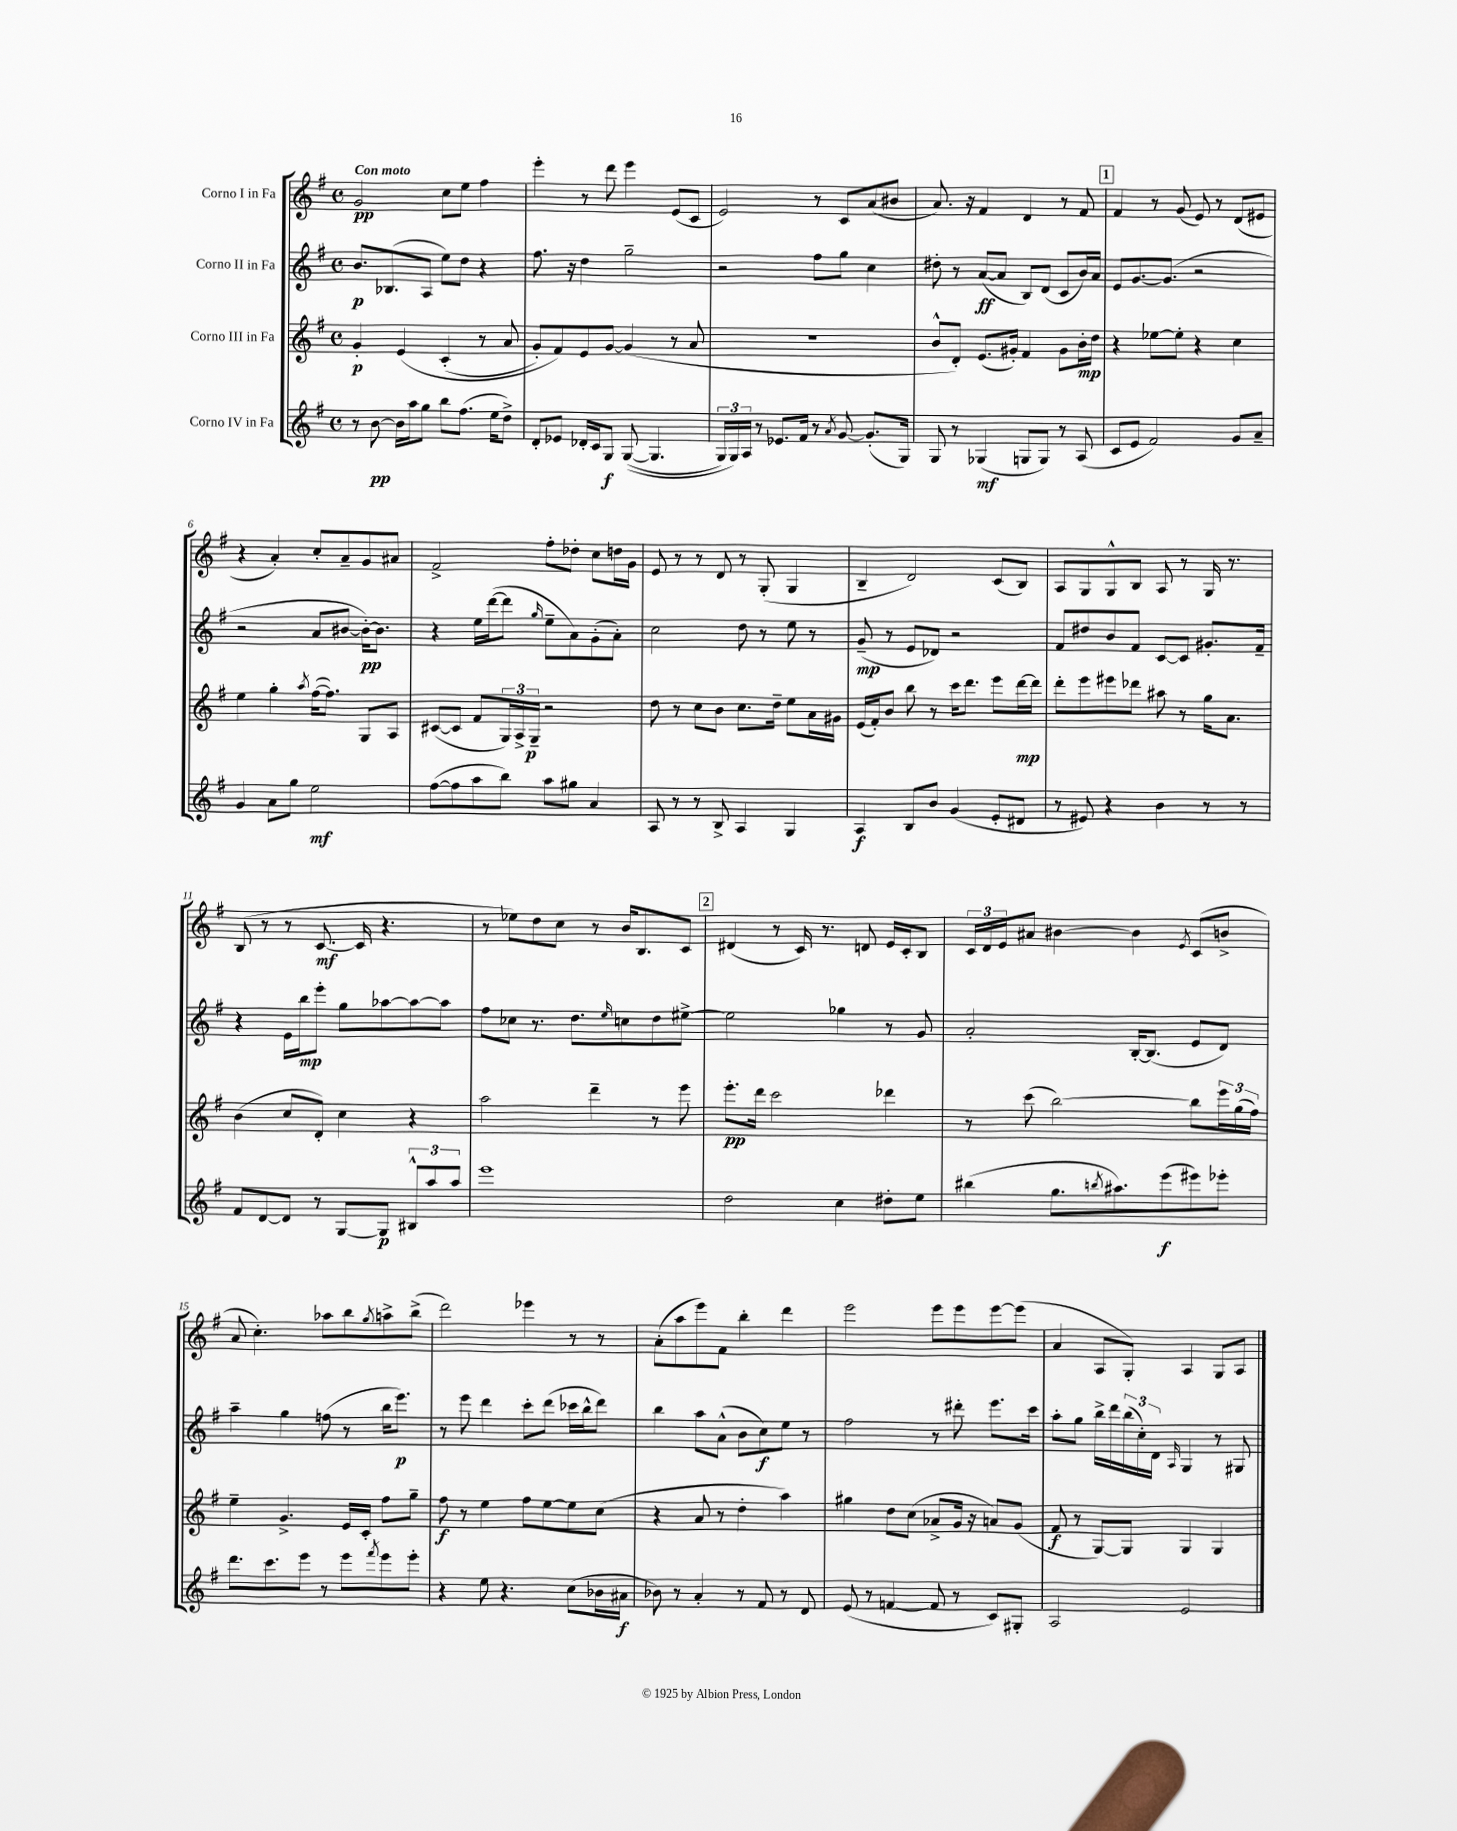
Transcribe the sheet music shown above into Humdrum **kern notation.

**kern	**dynam	**kern	**dynam	**kern	**dynam	**kern	**dynam
*part4	*part4	*part3	*part3	*part2	*part2	*part1	*part1
*staff4	*staff4	*staff3	*staff3	*staff2	*staff2	*staff1	*staff1
*I"Corno IV in Fa	*	*I"Corno III in Fa	*	*I"Corno II in Fa	*	*I"Corno I in Fa	*
*clefG2	*	*clefG2	*	*clefG2	*	*clefG2	*
*k[f#]	*	*k[f#]	*	*k[f#]	*	*k[f#]	*
*M4/4	*	*M4/4	*	*M4/4	*	*M4/4	*
*met(c)	*	*met(c)	*	*met(c)	*	*met(c)	*
=1	=1	=1	=1	=1	=1	=1	=1
!	!	!	!	!	!	!LO:TX:a:B:t=Con moto	!
8r	.	4g'/	p	8.b/L	p	2g/	pp
[8b\	pp	.	.	.	.	.	.
.	.	.	.	(8.B-X/	.	.	.
16b\LL]	.	(4e/	.	.	.	.	.
16aa\J	.	.	.	.	.	.	.
8gg\J	.	.	.	8A/J	.	.	.
8bb\L	.	(4c'/	.	8ee\L)	.	8cc\L	.
(8.ff#\J	.	.	.	8dd\J	.	8ee\J	.
.	.	8r	.	4r	.	4ff#\	.
16ee\KL	.	.	.	.	.	.	.
8dd^\J)	.	8a/	.	.	.	.	.
=2	=2	=2	=2	=2	=2	=2	=2
8d'/L	.	8g'/L)	.	8.ff#\	.	4eee'\	.
8e-X/J	.	8f#/)	.	.	.	.	.
.	.	.	.	16r	.	.	.
16d-X'/LL	.	8e/	.	4dd\	.	8r	.
16c/J	.	.	.	.	.	.	.
8G/J	f	[8g/J	.	.	.	8ddd\	.
(([8G/	.	(4g/]	.	2gg~\	.	4eee\	.
4.G/]	.	.	.	.	.	.	.
.	.	8r	.	.	.	(8e/L	.
.	.	8a/	.	.	.	8c/J	.
=3	=3	=3	=3	=3	=3	=3	=3
24G/LL)	.	1r	.	2r	.	2e/)	.
24G/)	.	.	.	.	.	.	.
24A/JJ	.	.	.	.	.	.	.
8r	.	.	.	.	.	.	.
8.e-X/L	.	.	.	.	.	.	.
16f#/Jk	.	.	.	.	.	.	.
8r	.	.	.	8ff#\L	.	8r	.
8qa/	.	.	.	.	.	.	.
[8g/	.	.	.	8gg\J	.	8c/L	.
(8.g'/L]	.	.	.	4cc\	.	(8a/	.
.	.	.	.	.	.	8b#X/J	.
16G/Jk)	.	.	.	.	.	.	.
=4	=4	=4	=4	=4	=4	=4	=4
8G/	.	8b^^/L	.	8dd#X'\	.	8.a/)	.
8r	.	8d'/J)	.	8r	.	.	.
.	.	.	.	.	.	16r	.
(4G-X/	mf	(8.e/L	.	([8a/L	ff	4f#/	.
.	.	.	.	8a/J]	.	.	.
.	.	16g#X'/Jk)	.	.	.	.	.
8Gn/L	.	4f#/	.	8B/L)	.	4d/	.
8G/J)	.	.	.	(8d/J	.	.	.
8r	.	8g#\L	.	8c/L	.	8r	.
(8A/	.	16b'\L	mp	16b/L)	.	8f#/	.
.	.	16dd\JJ	.	16a/JJ	.	.	.
!!LO:REH:place=s1:t=1
=5	=5	=5	=5	=5	=5	=5	=5
8c/L	.	4r	.	8e/L	.	4f#/	.
8e/J	.	.	.	[8.g/	.	.	.
2f#/)	.	[8ee-X\L	.	.	.	8r	.
.	.	.	.	(8.g/J]	.	.	.
.	.	8ee-'\J]	.	.	.	(8g/	.
.	.	4r	.	2r	.	8e/)	.
.	.	.	.	.	.	8r	.
8g/L	.	4cc\	.	.	.	(8d/L	.
8a~/J	.	.	.	.	.	8e#X/J	.
!!LO:LB:g=z
=6	=6	=6	=6	=6	=6	=6	=6
4g/	.	4ee\	.	2r	.	4r	.
8a\L	.	4gg'\	.	.	.	4a'/)	.
8gg\J	.	.	.	.	.	.	.
.	.	8qaa/	.	.	.	.	.
2ee\	mf	([16ff#\KL	.	8a/L	.	8cc'/L	.
.	.	8.ff#\J])	.	.	.	.	.
.	.	.	.	[8b#X/J	.	8a~/	.
.	.	8G/L	.	16b#'\KL_)	pp	8g/	.
.	.	.	.	8.b#\J]	.	.	.
.	.	8A/J	.	.	.	8a#X/J	.
=7	=7	=7	=7	=7	=7	=7	=7
([8ff#\L	.	([8c#X/L	.	4r	.	2f#^/	.
8ff#\]	.	8c#/J]	.	.	.	.	.
8aa\	.	8f#/L	.	16ee\LL	.	.	.
.	.	.	.	([16ddd\J	.	.	.
8bb\J)	.	24G/L)	.	8ddd\J]	.	.	.
.	.	24A^/	.	.	.	.	.
.	.	24G~/JJ	p	.	.	.	.
.	.	.	.	16qqgg/	.	.	.
8aa\L	.	2r	.	8ee~\L	.	8ff#'\L	.
8gg#X\J	.	.	.	8a\)	.	8dd-X'\J	.
4a/	.	.	.	(8g'\	.	8cc\L	.
.	.	.	.	8a'\J)	.	16ddn\L	.
.	.	.	.	.	.	16g\JJ	.
=8	=8	=8	=8	=8	=8	=8	=8
8A/	.	8dd\	.	2cc\	.	8e/	.
8r	.	8r	.	.	.	8r	.
8r	.	8cc\L	.	.	.	8r	.
8B^/	.	8b\J	.	.	.	8d/	.
4A/	.	8.cc\L	.	8dd\	.	8r	.
.	.	.	.	8r	.	(8G'/	.
.	.	16dd~\Jk	.	.	.	.	.
4G/	.	8ee\L	.	8ee\	.	4G/	.
.	.	16a\L	.	8r	.	.	.
.	.	16g#X\JJ	.	.	.	.	.
=9	=9	=9	=9	=9	=9	=9	=9
4A/	f	(16e/LL	.	(8g~/	mp	4B~/	.
.	.	16f#'/J)	.	.	.	.	.
.	.	8b/J	.	8r	.	.	.
8B/L	.	8bb\	.	8e/L	.	2d/)	.
8b/J	.	8r	.	8d-X/J)	.	.	.
(4g/	.	16ccc\KL	.	2r	.	.	.
.	.	8.ddd\J	.	.	.	.	.
8e'/L	.	8eee\L	.	.	.	(8c/L	.
8d#X/J	.	[16ddd\L	mp	.	.	8B/J)	.
.	.	16ddd\JJ]	.	.	.	.	.
=10	=10	=10	=10	=10	=10	=10	=10
8r	.	8ddd'\L	.	8f#/L	.	8A/L	.
8e#X/)	.	8eee\	.	8dd#X/	.	8G/	.
4r	.	8eee#X\	.	8b/	.	8G^^/	.
.	.	8ddd-X\J	.	8f#/J	.	8B/J	.
4b\	.	8aa#X\	.	[8c/L	.	8A/	.
.	.	8r	.	8c/J]	.	8r	.
8r	.	16gg\KL	.	8.g#X'/L	.	16G/	.
.	.	8.a\J	.	.	.	8.r	.
8r	.	.	.	.	.	.	.
.	.	.	.	16f#~/Jk	.	.	.
!!LO:LB:g=z
=11	=11	=11	=11	=11	=11	=11	=11
8f#/L	.	(4b\	.	4r	.	(8B/	.
[8d/	.	.	.	.	.	8r	.
8d/J]	.	8cc/L	.	16e\LL	.	8r	.
.	.	.	.	16bb\J	mp	.	.
8r	.	8d'/J)	.	8eee'\J	.	[8.c/	mf
[8G/L	.	4cc\	.	8gg\L	.	.	.
.	.	.	.	.	.	16c/]	.
8G/J]	p	.	.	[8aa-X\	.	4.r	.
12B#X^^/L	.	4r	.	8aa-\_	.	.	.
12aa/	.	.	.	.	.	.	.
.	.	.	.	8aa-\J]	.	.	.
12aa/J	.	.	.	.	.	.	.
=12	=12	=12	=12	=12	=12	=12	=12
1eee	.	2aa\	.	8ff#\L	.	8r	.
.	.	.	.	8cc-X\J	.	8ee-X\L)	.
.	.	.	.	8.r	.	8dd\	.
.	.	.	.	.	.	8cc\J	.
.	.	.	.	8.dd\L	.	.	.
.	.	4ddd~\	.	.	.	8r	.
.	.	.	.	16qqee/	.	.	.
.	.	.	.	8ccn\	.	16b/KL	.
.	.	.	.	.	.	8.B/	.
.	.	8r	.	8dd\	.	.	.
.	.	8eee\	.	[8ee#X^\J	.	8c/J	.
!!LO:REH:place=s1:t=2
=13	=13	=13	=13	=13	=13	=13	=13
2dd\	.	8.eee'\L	pp	2ee#\]	.	(4d#X/	.
.	.	16ddd\Jk	.	.	.	.	.
.	.	2ccc\	.	.	.	8r	.
.	.	.	.	.	.	16c/)	.
.	.	.	.	.	.	8.r	.
4cc\	.	.	.	4gg-X\	.	.	.
.	.	.	.	.	.	8dn/	.
8dd#X'\L	.	4ddd-X\	.	8r	.	16e/LL	.
.	.	.	.	.	.	16c'/J	.
8ee\J	.	.	.	8g/	.	8B/J	.
=14	=14	=14	=14	=14	=14	=14	=14
(4bb#X\	.	8r	.	2a'/	.	24c/LL	.
.	.	.	.	.	.	24d/	.
.	.	.	.	.	.	24e/J	.
.	.	(8ccc\	.	.	.	8a#X/J	.
8.gg\L	.	[2bb\)	.	.	.	[4b#X\	.
8qbbn/	.	.	.	.	.	.	.
8.aa#X\)	.	.	.	.	.	.	.
.	.	.	.	[16B'/KL	.	4b#\]	.
.	.	.	.	(8.B/J]	.	.	.
(8eee\	f	.	.	.	.	.	.
.	.	.	.	.	.	8qe/	.
8eee#X\)	.	8bb\L]	.	8e/L	.	(8c/L	.
8eee-X'\J	.	24eee\L	.	8d/J)	.	8bn^/J	.
.	.	(24gg\	.	.	.	.	.
.	.	24ff#\JJ)	.	.	.	.	.
!!LO:LB:g=z
=15	=15	=15	=15	=15	=15	=15	=15
8.ddd\L	.	4ee~\	.	4aa~\	.	8a/	.
.	.	.	.	.	.	4.cc'\)	.
8.ccc\	.	.	.	.	.	.	.
.	.	4.g^/	.	4gg\	.	.	.
8eee\J	.	.	.	.	.	.	.
8r	.	.	.	(8ffn\	.	8aa-X\L	.
8eee\L	.	16e/LL	.	8r	.	8bb\	.
.	.	16c'/JJ	.	.	.	.	.
8qfff#/	.	.	.	.	.	8qgg/	.
8eee\	.	8ff#\L	.	16bb\KL	.	8aan^\	.
.	.	.	.	8.eee\J)	p	.	.
8eee'\J	.	8gg~\J	.	.	.	(8bb^\J	.
=16	=16	=16	=16	=16	=16	=16	=16
4r	.	8ff#\	f	8r	.	2ddd\)	.
.	.	8r	.	8eee\	.	.	.
8ee\	.	4ee\	.	4ddd\	.	.	.
4.r	.	.	.	.	.	.	.
.	.	8ff#\L	.	8ccc'\L	.	4eee-X\	.
.	.	[8ee\	.	(8ddd\J	.	.	.
(8cc\L	.	8ee\]	.	16ccc-X\LL	.	8r	.
.	.	.	.	16bb^^\J	.	.	.
16b-X\L	.	(8cc\J	.	8ddd\J)	.	8r	.
16a#X\JJ	f	.	.	.	.	.	.
=17	=17	=17	=17	=17	=17	=17	=17
8b-X\)	.	4r	.	4bb\	.	(8a'\L	.
8r	.	.	.	.	.	8aa\	.
4a'/	.	8a/	.	8aa\L	.	8eee\)	.
.	.	8r	.	(8a^^\J	.	8f#\J	.
8r	.	4dd'\	.	8b\L	.	4bb'\	.
8f#/	.	.	.	8cc\)	f	.	.
8r	.	4aa\)	.	8ee\J	.	4ddd\	.
8d/	.	.	.	8r	.	.	.
=18	=18	=18	=18	=18	=18	=18	=18
(8e/	.	4gg#X\	.	2ff#\	.	2eee\	.
8r	.	.	.	.	.	.	.
[4fn/	.	8dd\L	.	.	.	.	.
.	.	(8cc\J	.	.	.	.	.
8f/]	.	8a-X^/L	.	8r	.	8eee\L	.
8r	.	16g/Jk	.	8ddd#X'\	.	8eee\	.
.	.	16r	.	.	.	.	.
8c/L)	.	8an/L)	.	8.eee\L	.	[8eee\	.
8G#X'/J	.	(8g/J	.	.	.	(8eee\J]	.
.	.	.	.	16ccc\Jk	.	.	.
=19	=19	=19	=19	=19	=19	=19	=19
2A/	.	8f#/	f	8aa'\L	.	4a/	.
.	.	8r	.	8gg\J	.	.	.
.	.	[8G/L)	.	16bb^\LL	.	8A/L	.
.	.	.	.	16ddd\	.	.	.
.	.	8G/J]	.	(24bb\	.	8G'/J)	.
.	.	.	.	24cc'\)	.	.	.
.	.	.	.	24d\JJ	.	.	.
.	.	.	.	16qqA/	.	.	.
2e/	.	4G/	.	4G/	.	4A/	.
.	.	4G/	.	8r	.	8G/L	.
.	.	.	.	8G#X/	.	8A/J	.
==	==	==	==	==	==	==	==
*-	*-	*-	*-	*-	*-	*-	*-
